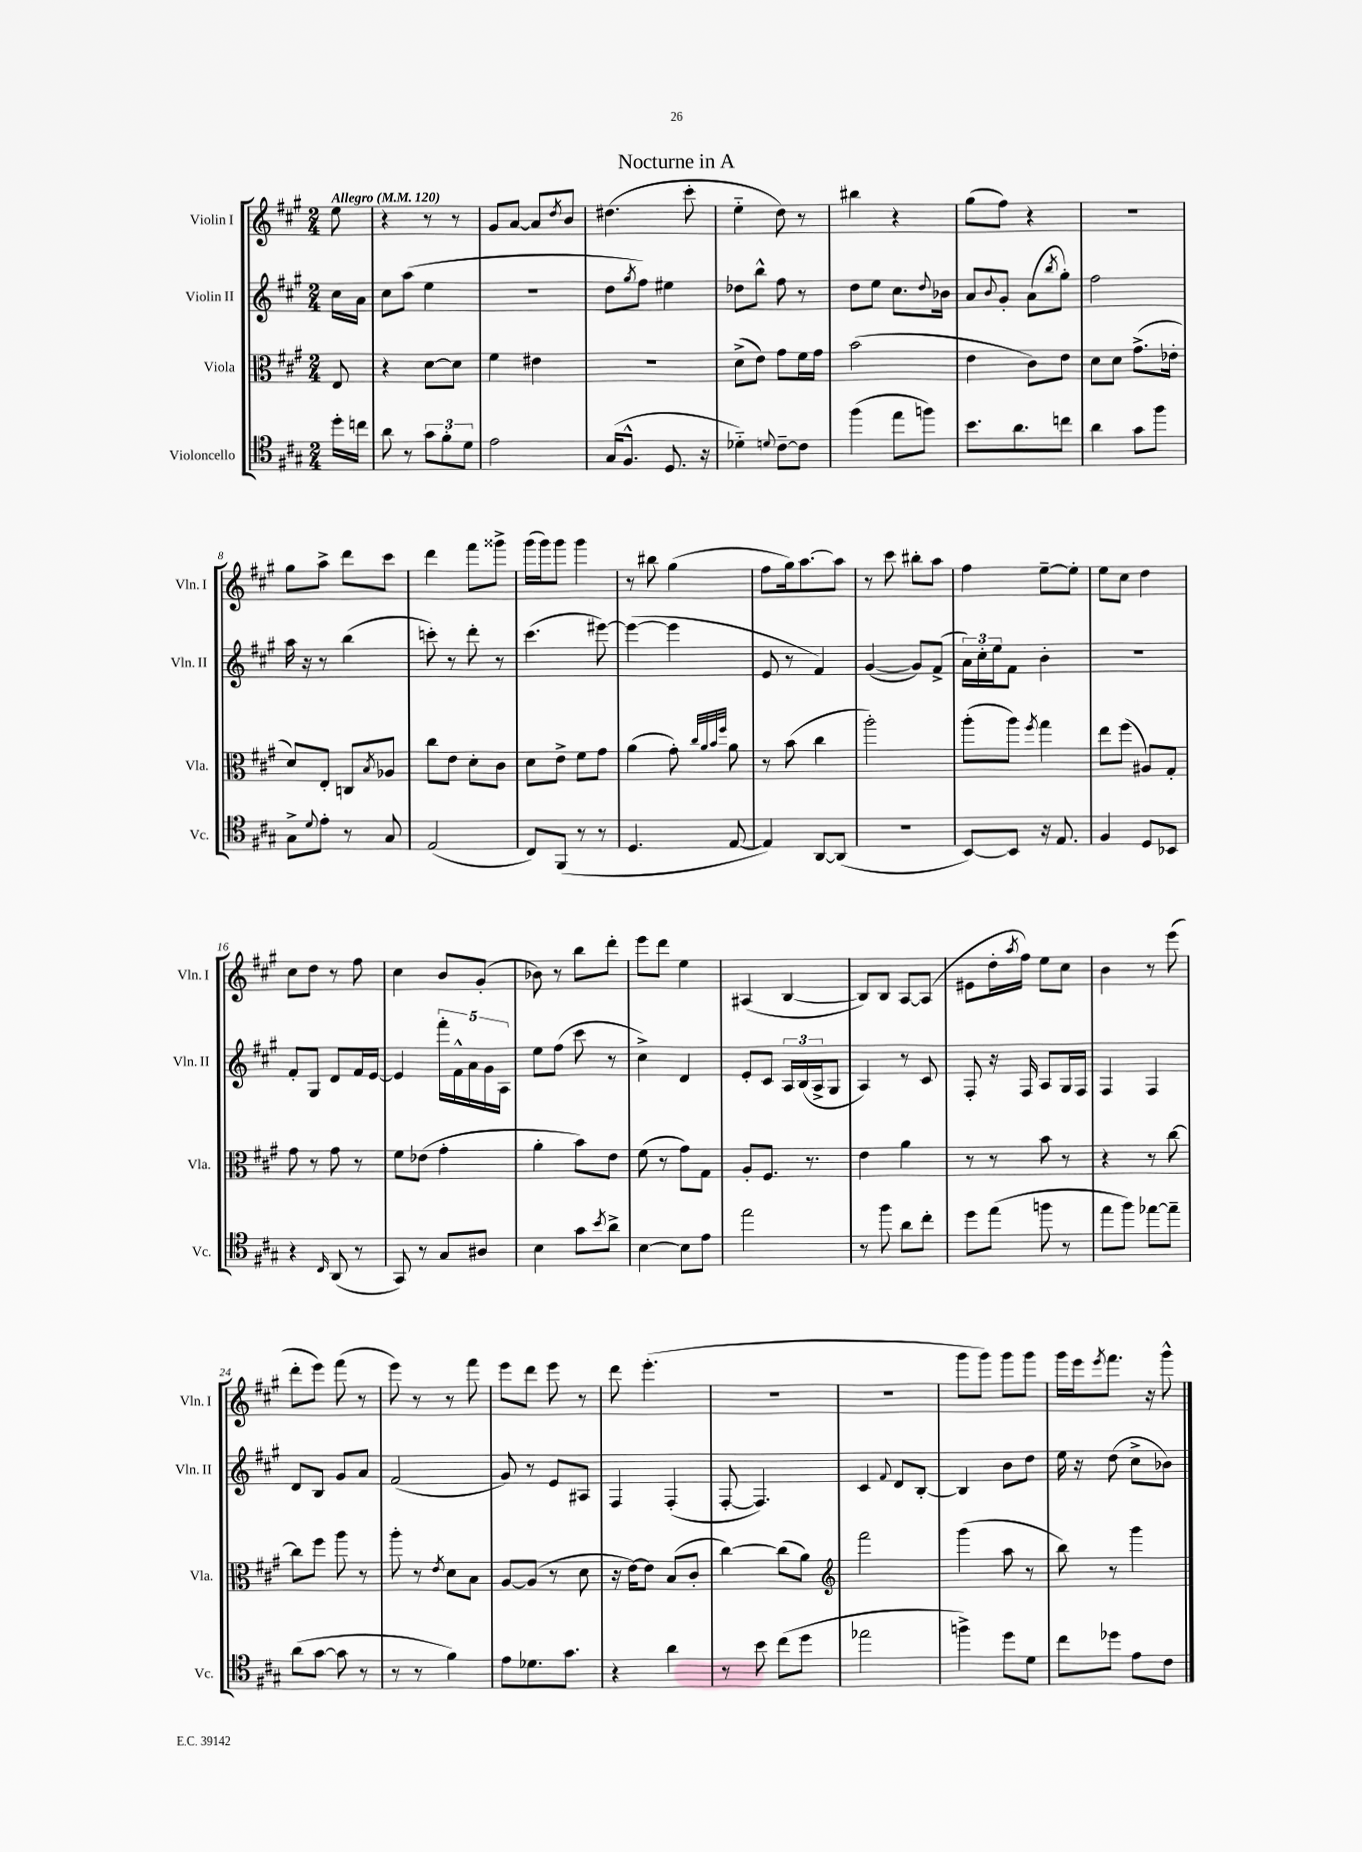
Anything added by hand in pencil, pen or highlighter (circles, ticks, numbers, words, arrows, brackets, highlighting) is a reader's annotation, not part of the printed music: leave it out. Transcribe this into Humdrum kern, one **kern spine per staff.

**kern	**kern	**kern	**kern
*staff4	*staff3	*staff2	*staff1
*clefC4	*clefC3	*clefG2	*clefG2
*k[f#c#g#]	*k[f#c#g#]	*k[f#c#g#]	*k[f#c#g#]
*M2/4	*M2/4	*M2/4	*M2/4
*MM120	*MM120	*MM120	*MM120
16dd'\LL	8E/	16cc#\LL	8ee\
16cc\JJ	.	16a\JJ	.
=	=	=	=
8a\	4r	8cc#\L	4r
8r	.	(8aa\J	.
12g#\L	[8d\L	4ee\	8r
12f#'\	.	.	.
.	8d\]J	.	8r
12d\J	.	.	.
=	=	=	=
2e\	4f#\	2r	8g#/L
.	.	.	[8a/J
.	4e#\	.	8a/]L
.	.	.	8qdd/
.	.	.	8b/J
=	=	=	=
(16G#/LK	2r	8dd\L	(4.dd#\
8.F#^^/J	.	.	.
.	.	8qgg#/	.
.	.	8ff#\J)	.
8.D/	.	4ee#\	.
.	.	.	8ccc#'\
16r	.	.	.
=	=	=	=
4d-'~\)	(8d^\L	8dd-\L	4ee'~\
.	8e\J)	8bb^^\J	.
8qqd/	.	.	.
[8c#~\L	8g#\L	8ff#\	8dd\)
8c#\]J	16f#\L	8r	8r
.	16g#\JJ	.	.
=	=	=	=
(4ff#\	(2b\	8dd\L	4bb#\
.	.	8ee\J	.
8ee\L	.	8.cc#\L	4r
8ff\J)	.	.	.
.	.	8qqdd/	.
.	.	16b-\Jk	.
=	=	=	=
8.b\L	4e\	8a/L	(8gg#\L
.	.	8qqb/	.
.	.	8g#'/J	8ff#\J)
8.a\	.	.	.
.	8c#\L)	(8a\L	4r
.	.	8qbb/	.
8cc\J	8e\J	8gg#'\J)	.
=	=	=	=
4a\	8d\L	2ff#\	2r
.	8d\J	.	.
8g#\L	(8.g#^\L	.	.
8ff#\J	.	.	.
.	16e-'\Jk	.	.
=	=	=	=
8G#^\L	8d/L)	16aa\	8gg#\L
.	.	16r	.
8qqd/	.	.	.
8e'\J	8E'/J	8r	8aa^\J
8r	8C/L	(4bb\	8ddd\L
.	8qB/	.	.
8G#/	8A-/J	.	8ccc#\J
=	=	=	=
(2E/	8cc#\L	8ccc'\)	4ddd\
.	8e\J	8r	.
.	8d'\L	8ddd'\	8fff#\L
.	8c#\J	8r	8ggg##^\J
=	=	=	=
8C#/L)	8d\L	(4.ccc#\	(16ggg#\LL
.	.	.	16ggg#\J)
(8FF#/J	8e^\J	.	8ggg#\J
8r	8f#\L	.	4ggg#\
8r	8g#\J	[8eee#\)	.
=	=	=	=
4.D/	(4a\	(4eee#\_	8r
.	.	.	8bb#\
.	8g#'\)	4eee#\]	(4gg#\
.	32qqcc#/LLL	.	.
.	32qqa/	.	.
.	32qqb/	.	.
.	32qqff#/JJJ	.	.
[8E/	8a\	.	.
=	=	=	=
4E/])	8r	8e/	8ff#\L
.	(8b\	8r	16gg#\k)
.	.	.	[8.aa\
[8AA/L	4cc#\	4f#/)	.
(8AA/]J	.	.	8aa\]J
=	=	=	=
2r	2aa'\)	([4g#/	8r
.	.	.	8ccc#\
.	.	8g#/]L)	8bb#'\L
.	.	(8f#^/J	8aa\J
=	=	=	=
[8BB/L)	(8aa'\L	24a\LL)	4ff#\
.	.	24cc#'\	.
.	.	24ee\J	.
8BB/]J	8aa\J)	8f#\J	.
.	8qff#/	.	.
16r	4gg#\	4b'\	[8ee~\L
8.E/	.	.	.
.	.	.	8ee'\]J
=	=	=	=
4F#/	8ee\L	2r	8ee\L
.	(8ff#\J	.	8cc#\J
8D/L	8A#/L)	.	4dd\
8BB-/J	8G#'/J	.	.
=	=	=	=
4r	8g#\	8f#'/L	8cc#\L
.	8r	8G#/J	8dd\J
16qqC#/	.	.	.
(8AA/	8g#\	8d/L	8r
8r	8r	16f#/L	8ff#\
.	.	[16e/JJ	.
=	=	=	=
8GG#/)	8f#\L	4e/]	4cc#\
8r	(8e-\J	.	.
8G#/L	4g#'\	20fff#'\LL	8b/L
.	.	20f#^^\	.
.	.	20a\	.
8A#/J	.	.	(8g#'/J
.	.	20g#\	.
.	.	20A\JJ	.
=	=	=	=
4B\	4a'\	8ee\L	8b-\)
.	.	(8ff#\J	8r
8g#\L	8b\L)	8ccc#\	8bb\L
8qb/	.	.	.
8a^\J	8e\J	8r	8ddd'\J
=	=	=	=
[4B\	(8f#\	4cc#^\)	8eee\L
.	8r	.	8ddd\J
8B\]L	8g#\L)	4d/	4ee\
8e\J	8G#\J	.	.
=	=	=	=
2ee\	8A'/L	8e'/L	(4A#/
.	8.F#/J	8c#/J	.
.	.	24A/LL	[4B/
.	.	(24B/	.
.	8.r	.	.
.	.	24A^/J	.
.	.	8G#/J	.
=	=	=	=
8r	4e\	4A/)	8B/]L)
8ff#\	.	.	8B/J
8a\L	4a\	8r	[8A/L
8cc#'\J	.	8c#/	(8A/]J
=	=	=	=
8dd\L	8r	8F#'/	8e#\L
(8ee\J	8r	16r	16dd'\L
.	.	.	8qaa/
.	.	16F#/	16ff#\JJ)
8ff\	8b\	8A/L	8ee\L
8r	8r	16G#/L	8cc#\J
.	.	16F#/JJ	.
=	=	=	=
8ee\L	4r	4F#/	4b\
8ff#\J)	.	.	.
[8ee-\L	8r	4F#/	8r
8ee-~\]J	[8cc#\	.	(8eee\
=	=	=	=
(8a\L	8cc#\]L	8d/L	8ddd'\L
[8g#\J	8ff#\J	8B/J	8eee\J)
8g#\]	8aa\	8g#/L	(8fff#\
8r	8r	8a/J	8r
=	=	=	=
8r	8aa'\	(2f#/	8eee\)
8r	8r	.	8r
.	8qe/	.	.
4f#\)	8d\L	.	8r
.	8B\J	.	8fff#\
=	=	=	=
8e\L	[8A/L	8g#/)	8eee\L
8.d-\	(8A/]J	8r	8ddd\J
.	8r	8e/L	8eee\
8.g#\J	.	.	.
.	8d\	8A#/J	8r
=	=	=	=
4r	16r	4F#/	8ddd\
.	[16e\LK)	.	.
.	8e\]J	.	(4.eee'\
4a\	(8B/L	(4F#'/	.
.	8c#'/J	.	.
=	=	=	=
8r	[4cc#\)	[8F#'/	2r
8b\	.	4.F#/])	.
(8cc#\L	(8cc#\]L	.	.
8dd\J	8a\J)	.	.
=	=	=	=
*	*clefG2	*	*
2ee-\	2fff#\	4c#/	2r
.	.	8qqf#/	.
.	.	8d/L	.
.	.	[8B'/J	.
=	=	=	=
4ff^\)	(4ggg#\	4B/]	8ggg#\L
.	.	.	8ggg#\J)
8dd\L	8aa\	8b\L	8ggg#\L
8d\J	8r	8dd\J	8ggg#\J
=	=	=	=
8cc#\L	8bb\)	16ee\	16ggg#\LL
.	.	16r	16eee\J
.	.	.	8qeee/
8dd-\J	8r	(8dd\	8.fff#\J
8e\L	4ggg#\	8cc#^\L	.
.	.	.	16r
8c#\J	.	8b-\J)	8ggg#^^\
==	==	==	==
*-	*-	*-	*-
